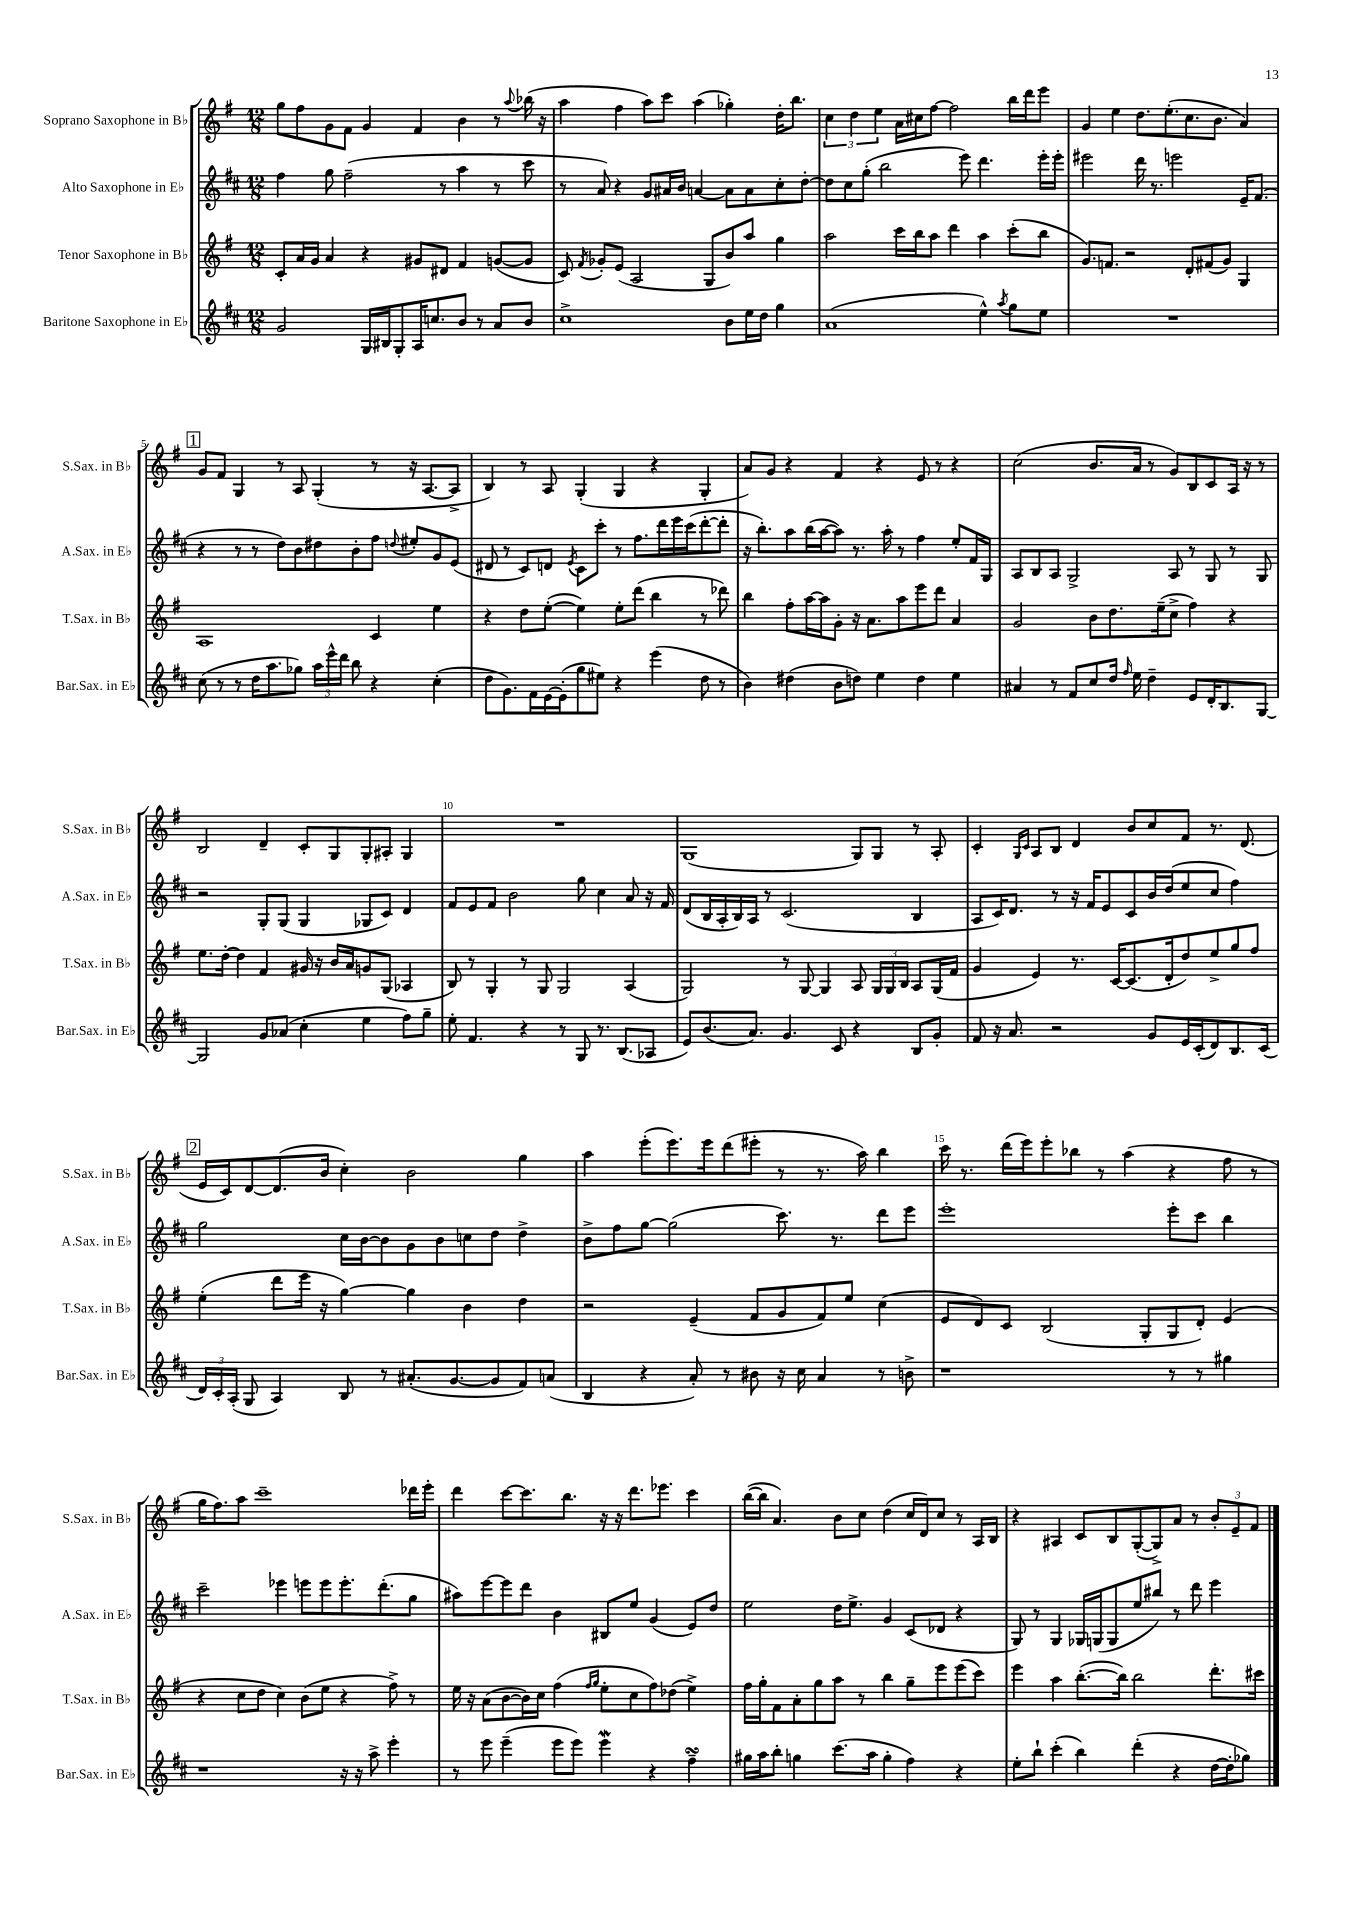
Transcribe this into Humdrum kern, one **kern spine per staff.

**kern	**kern	**kern	**kern
*staff4	*staff3	*staff2	*staff1
*clefG2	*clefG2	*clefG2	*clefG2
*k[f#c#]	*k[f#]	*k[f#c#]	*k[f#]
*M12/8	*M12/8	*M12/8	*M12/8
2g	8c'	4ff#	8gg
.	16a	.	8ff#
.	16g	.	.
.	4a	8gg	8g
.	.	(2ff#~	8f#
16G	4r	.	4g
16B#	.	.	.
8G'	.	.	.
16A	8g#	.	4f#
8.cc	.	.	.
.	8d#	8r	.
8b	4f#	4aa	4b
8r	.	.	.
8a	([8g	8r	8r
.	.	.	8qqaa
8b	8g]	8ccc#	(16bb-
.	.	.	16r
=	=	=	=
1cc#^	8c)	8r	4aa
.	8qf#	.	.
.	8g-'	8a)	.
.	(8e	4r	4ff#
.	2A	.	.
.	.	8g	8aa)
.	.	16a#	8ccc
.	.	16b	.
.	.	[4a	(4aa
.	8G	.	.
8b	8b)	8a]	4gg-')
16ee	8aa	8a	.
16dd	.	.	.
4gg	4gg	8cc#'	16dd'
.	.	.	8.bb
.	.	[8dd'	.
=	=	=	=
(1a	2aa	8dd]	6cc
.	.	8cc#	.
.	.	.	6dd
.	.	(8gg'	.
.	.	.	6ee
.	.	2bb	.
.	16ccc	.	16a
.	16bb	.	16cc#
.	8aa	.	[8ff#
.	4ddd	.	2ff#]
.	.	8eee)	.
4ee^^)	4aa	4.ddd	.
8qaa	.	.	.
8gg	(8ccc'	.	16bb
.	.	.	16ddd
8ee	8bb	16eee'	8eee
.	.	16eee'	.
=	=	=	=
1.r	8.g)	2eee#	4g
.	8.f	.	.
.	.	.	4ee
.	2r	.	.
.	.	16ddd	8.dd
.	.	8.r	.
.	.	.	(8.ee'
.	.	2eee	.
.	8d'	.	8.cc
.	(8f#	.	.
.	.	.	8.b
.	8g)	.	.
.	4G	16e~	4a)
.	.	(8.f#	.
=	=	=	=
(8cc#	1A	4r	8g
8r	.	.	8f#
8r	.	8r	4G
16dd	.	8r	.
8.aa	.	.	.
.	.	8dd)	8r
8gg-)	.	8b	8A
24aa	.	8dd#	(4G'
24eee^^	.	.	.
24ddd	.	.	.
8bb	.	8b'	.
4r	4c	8ff#	8r
.	.	8qqdd	.
.	.	8ee#'	16r
.	.	.	[8.A
(4cc#'	4ee	8g	.
.	.	(8e	8A^]
=	=	=	=
8dd	4r	8d#	4B)
8.g)	.	8r	.
.	8dd	8c#)	8r
16f#	.	.	.
[16e	([8ee'	8d	8A
(16e']	.	.	.
.	.	8qe	.
8gg	4ee])	8c#	(4G'
8ee#)	.	8ccc#'	.
4r	8ee'	8r	4G
.	(8ddd	8.ff#	.
(4eee	4bb	.	4r
.	.	16ddd	.
.	.	16eee	.
.	.	(16ccc#	.
8dd	8r	[8ddd'	4G'
8r	8ddd-)	8ddd']	.
=	=	=	=
4b)	4bb	16r	8a)
.	.	8.bb')	.
.	.	.	8g
(4dd#	8ff#'	8aa	4r
.	[16aa	(16bb	.
.	16aa]	[16aa	.
8b	8g'	8aa])	4f#
8dd)	16r	8.r	.
.	8.a	.	.
4ee	.	.	4r
.	.	16aa'	.
.	8aa	8r	.
4dd	8eee	4ff#	8e
.	8ddd	.	8r
4ee	4a	8ee'	4r
.	.	16f#	.
.	.	16G	.
=	=	=	=
4a#	2g	8A	(2cc
.	.	8B	.
8r	.	8A	.
8f#	.	2G^	.
8cc#	8b	.	8.b
16dd	8.dd	.	.
16qqff#	.	.	.
16ee	.	.	16a
4dd~	.	.	8r
.	(16ee~	.	.
.	8cc^	8A	8g)
8e	4ff#)	8r	8B
16d'	.	8G	8c
8.B	.	.	.
.	4r	8r	16A
.	.	.	16r
[8G	.	8G	8r
=	=	=	=
2G]	8.ee	2r	2B
.	[16dd'	.	.
.	4dd]	.	.
8g	4f#	8G'	4d~
(8a-	.	(8G	.
4cc#'	16g#	4G	8c'
.	16r	.	.
.	16b	.	8G
.	16a	.	.
4ee	8g	8G-	8G'
.	(8G	8c#)	8A#'
8ff#)	4A-	4d	4G
8gg~	.	.	.
=	=	=	=
8ee'	8B)	8f#	1.r
4.f#	8r	8e	.
.	4G'	8f#	.
.	.	2b	.
4r	8r	.	.
.	8G	.	.
8r	2G	.	.
8G	.	8gg	.
8.r	.	4cc#	.
(8.B	.	.	.
.	(4A	8a	.
8A-	.	16r	.
.	.	16f#	.
=	=	=	=
8e)	2G)	(8d	(1G
(8.b	.	16B	.
.	.	16A'	.
.	.	16B)	.
8.a)	.	16A	.
.	.	8r	.
4.g	8r	(2.c#	.
.	[8G	.	.
.	4G]	.	.
8c#	.	.	.
4r	8A	.	8G)
.	24G	.	8G
.	24G	.	.
.	24B	.	.
8B	8A	4B	8r
8g'	(16G	.	8A'
.	16f#	.	.
=	=	=	=
8f#	4g	8A	4c'
16r	.	16c#)	.
8.a	.	8.d	.
.	.	.	16qqG
.	.	.	16qqc
.	4e)	.	8A
2r	.	8r	8B
.	8.r	16r	4d
.	.	16f#	.
.	.	8e	.
.	[16c	.	.
.	(8.c]	8c#	8b
8g	.	16b	8cc
.	16d'	(16dd	.
16e	8dd)	8ee	8f#
(16c#'	.	.	.
8d)	8ee^	8cc#	8.r
8.B	8gg	4ff#)	.
.	.	.	(8.d
.	8ff#	.	.
(16c#	.	.	.
=	=	=	=
24d)	(4ee'	2gg	16e
24c#'	.	.	.
.	.	.	16c)
(24A'	.	.	.
8G	.	.	[8d
4A)	8ddd	.	(8.d]
.	16eee	.	.
.	16r	.	16b
8B	[4gg)	16cc#	4cc')
.	.	[16b	.
8r	.	8b]	.
(8.a#'	4gg]	8g	2b
.	.	8b	.
[8.g	.	.	.
.	4b	8cc	.
8g]	.	8dd	.
8f#)	4dd	4dd^	4gg
(8a	.	.	.
=	=	=	=
4B	2r	8b^	4aa
.	.	8ff#	.
4r	.	[8gg	(8eee'
.	.	(2gg]	8.eee)
8a')	(4e~	.	.
.	.	.	16eee
8r	.	.	(8ddd
8b#	8f#	.	8eee#'
16r	8g	8.ccc#)	8r
16cc#	.	.	.
4a	8f#)	.	8.r
.	.	8.r	.
.	8ee	.	.
.	.	.	16aa)
8r	(4cc	8ddd	4bb
8b^	.	8eee	.
=	=	=	=
1r	8e	1eee'	16ccc
.	.	.	8.r
.	8d)	.	.
.	8c	.	(16ddd
.	.	.	16eee)
.	(2B	.	8eee'
.	.	.	8bb-
.	.	.	8r
.	.	.	(4aa
.	8G'	.	.
8r	8G	8eee'	4r
8r	8d')	8ccc#	.
4gg#	(4e	4bb	8ff#
.	.	.	8r
=	=	=	=
1r	4r	2ccc#~	16gg
.	.	.	8.ff#)
.	8cc	.	8aa
.	8dd	.	1ccc~
.	4cc)	4eee-	.
.	(8b	8eee	.
.	8ee	8eee	.
16r	4r	8.eee'	.
16r	.	.	.
8aa^	.	.	.
.	.	(8.ddd'	.
4eee'	8ff#^)	.	.
.	8r	8gg	16ddd-
.	.	.	16eee'
=	=	=	=
8r	16ee	8aa#)	4ddd
.	16r	.	.
8eee	(8a	[8eee	.
(4eee~	[8b	8eee]	[8ccc
.	16b])	8ddd	8.ccc]
.	16cc	.	.
8eee	(4ff#	4b	.
.	.	.	8.bb
8eee)	.	.	.
.	16qqff#	.	.
.	16qqgg	.	.
4eee	8ee'	8B#	16r
.	.	.	16r
.	8cc	8ee	8.ddd
4r	8ff#)	(4g	.
.	.	.	8.eee-
.	(8dd-	.	.
4ff#~	4ee^)	8e)	4ccc
.	.	8dd	.
=	=	=	=
16gg#	16ff#	2ee	([16bb
16aa	16gg'	.	16bb]
8bb'	8f#	.	4.a)
4gg	8a'	.	.
.	8gg	.	.
(8.ccc#	8aa	16dd	8b
.	.	8.ee^	.
.	8r	.	8cc
16aa	.	.	.
4gg'	4bb	4g	(4dd
4ff#)	8gg~	(8c#	16cc
.	.	.	16d)
.	8eee	8d-	8cc
4r	(8eee	4r	8r
.	8ccc)	.	16A
.	.	.	16B
=	=	=	=
8ee'	4eee	8G)	4r
8bb`	.	8r	.
(4ccc#'	4aa	4G	4A#
4bb)	([8.bb'	16G-	8c
.	.	(16G	.
.	.	8G	8B
.	16bb])	.	.
(4ddd'	2bb	8ee	([8G'
.	.	8bb#)	8G^])
4r	.	8r	8a
.	.	8ddd	8r
[16dd	8.ddd'	4eee	12b'
16dd']	.	.	.
.	.	.	12e~
8gg-)	.	.	.
.	.	.	12f#
.	16ccc#	.	.
==	==	==	==
*-	*-	*-	*-
